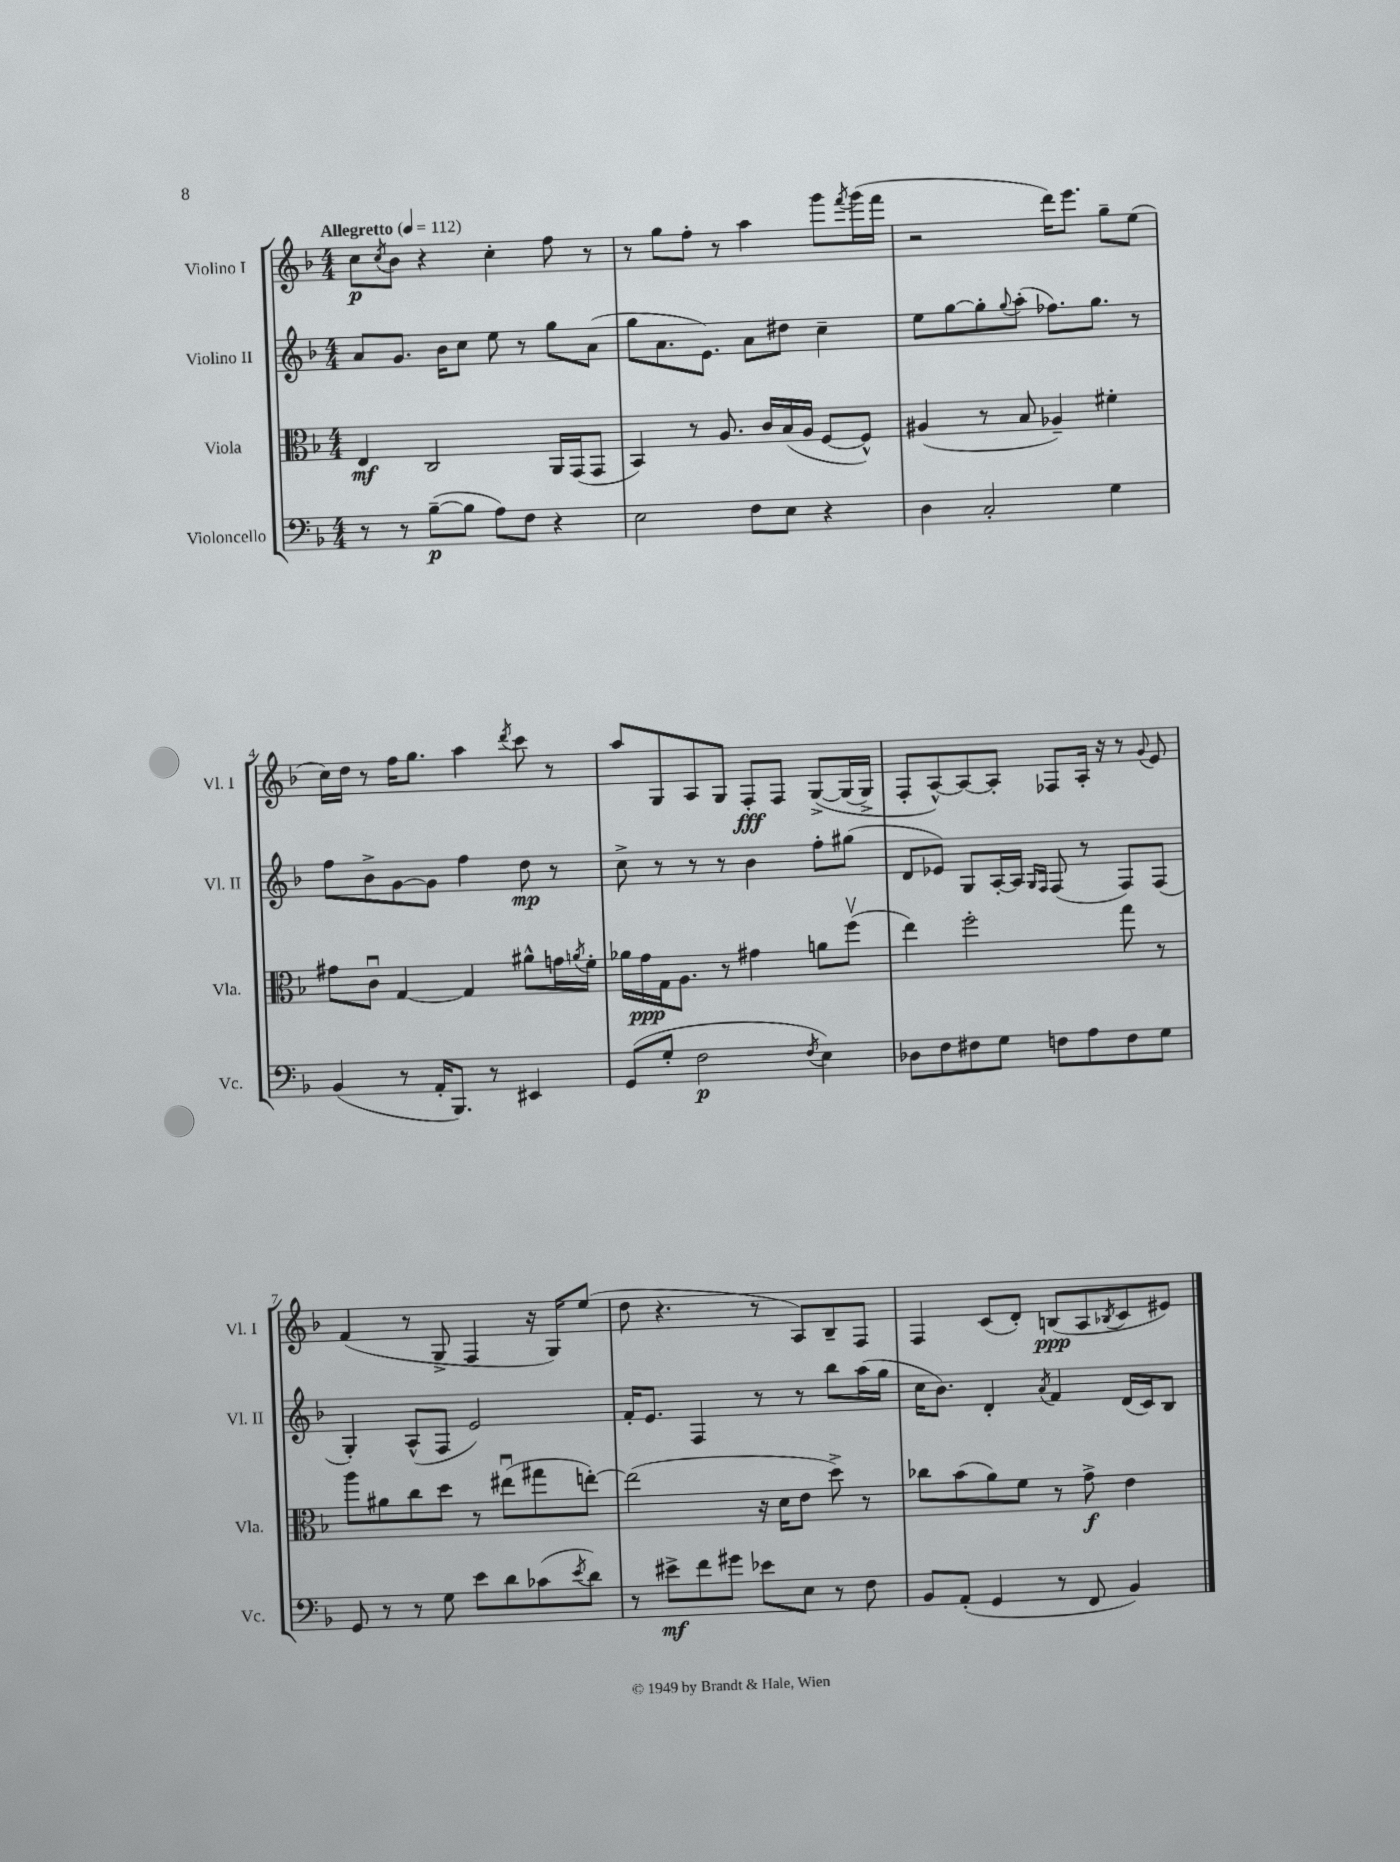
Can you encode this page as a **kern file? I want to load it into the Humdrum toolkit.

**kern	**kern	**kern	**kern
*staff4	*staff3	*staff2	*staff1
*clefF4	*clefC3	*clefG2	*clefG2
*k[b-]	*k[b-]	*k[b-]	*k[b-]
*M4/4	*M4/4	*M4/4	*M4/4
*MM112	*MM112	*MM112	*MM112
8r	4E	8a	8cc
.	.	.	8qcc
8r	.	8.g	8b-
([8B-~	2C	.	4r
.	.	16b-	.
8B-]	.	8cc	.
8A)	.	8ee	4cc'
8F	.	8r	.
4r	16AA	8gg	8ff
.	(16GG	.	.
.	8GG	(8a	8r
=	=	=	=
2E	4BB-)	8gg	8r
.	.	8.a	8gg
.	8r	.	8ff'
.	.	8.e)	.
.	8.A	.	8r
8F	.	8a	4aa
.	16c	.	.
8E	(16B-	8dd#	.
.	16A	.	.
4r	[8F	4cc~	8ggg
.	.	.	8qfff
.	8F^^])	.	(16ggg
.	.	.	16fff
=	=	=	=
4D	(4A#	8ee	2r
.	.	[8gg	.
2C'	8r	8gg']	.
.	.	8qqgg	.
.	8B-	(8aa'	.
.	4A-~)	8.ff-)	16ddd)
.	.	.	8.eee
.	.	8.gg	.
4G	4f#'	.	8gg~
.	.	8r	(8ee
=	=	=	=
(4BB-	8g#	8ff	16cc)
.	.	.	16dd
.	8cu	8b-^	8r
8r	[4G	[8g	16ff
.	.	.	8.gg
16AA'	.	8g]	.
8.BBB-)	.	.	.
.	4G]	4ff	4aa
8r	.	.	.
.	.	.	8qddd
4EE#	8a#^^	8dd	8ccc
.	16g	8r	8r
.	8qa	.	.
.	16f'	.	.
=	=	=	=
(8GG	16a-	8cc^	8aa
.	16g	.	.
8G'	16G	8r	8G
.	8.A	.	.
2F	.	8r	8A
.	8r	8r	8G
.	4g#	4b-	8F'
.	.	.	8F
8qF	.	.	.
4E)	8a	8ff'	&([8G^
.	(8ffv	(8gg#	(16G]
.	.	.	16G^)
=	=	=	=
8D-	4ee)	8d	8F'
8F	.	8e-)	[8A^^&)
8F#	2ff'	8G	8A_
8G	.	[16A'	8A']
.	.	16A]	.
.	.	16qqG	.
.	.	16qqF	.
8F	.	(8F	8F-
8A	.	8r	16A'
.	.	.	16r
8F	8gg	8F)	8r
.	.	.	8qqg
8G	8r	(8F	8e
=	=	=	=
8GG	8aa	4G')	(4f
8r	8a#	.	.
8r	8cc	(8A^^	8r
8G	8dd	8F	8G^
8e	8r	2e)	4F
8d	(8ee#u	.	.
(8c-	8gg#	.	16r
.	.	.	16G)
8qe	.	.	.
8d)	[8ee')	.	(8ee
=	=	=	=
8r	(2ee]	16f'	8dd
.	.	8.e	.
8e#^	.	.	4.r
8f	.	4F	.
8g#	.	.	.
8e-	16r	8r	8r
.	16d	.	.
8E	8e	8r	8A)
8r	8dd^)	8bb-	8B-~
8F	8r	(16aa	8F
.	.	16gg	.
=	=	=	=
8BB-	8cc-	16cc	4F
.	.	8.b-)	.
(8AA'	(8b-	.	.
4GG	8a)	4d'	(8c
.	8f	.	8d')
.	.	8qa	.
8r	8r	4f	(8B
8FF	8g^	.	8A
.	.	.	8qB-
4BB-)	4e	(16d	8c
.	.	16c)	.
.	.	8B-	8e#)
==	==	==	==
*-	*-	*-	*-
